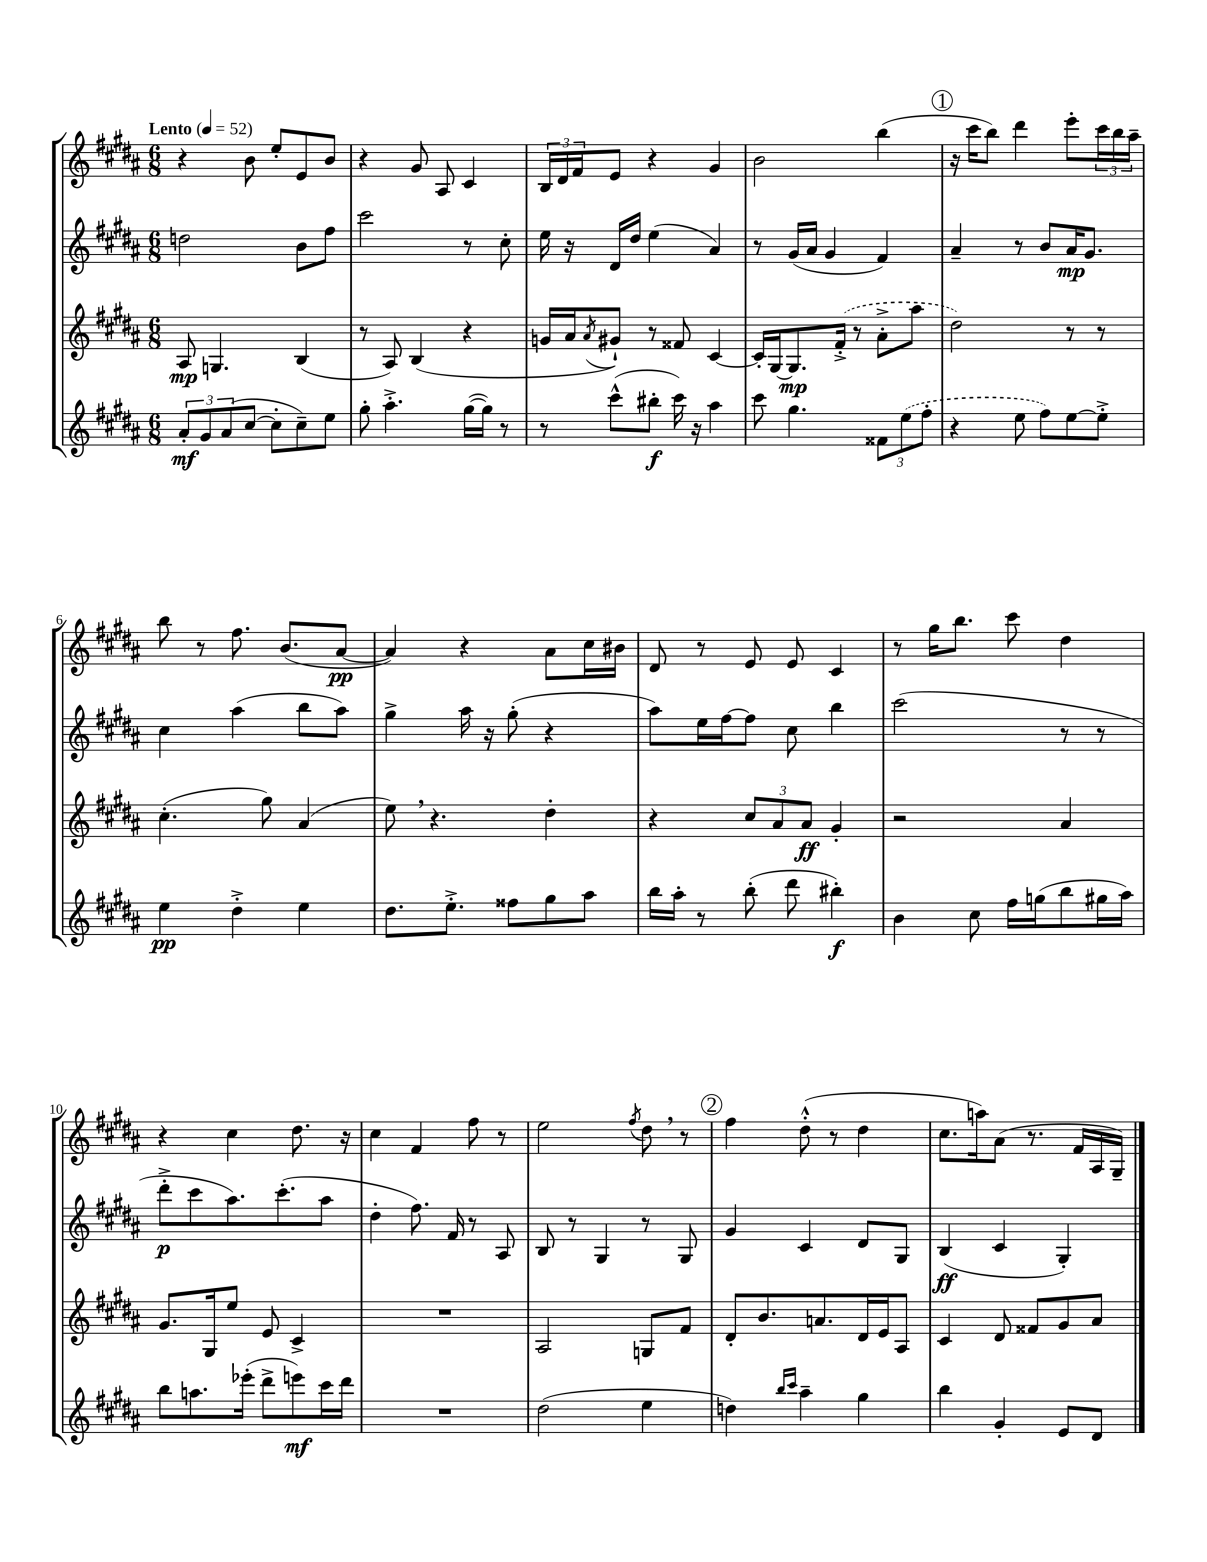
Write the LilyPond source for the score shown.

<<
\new StaffGroup <<
\new Staff = "s0" {
    \clef treble \key b \major \numericTimeSignature \time 6/8 \tempo "Lento" 4 = 52
    r4 b'8 e''8-. e'8 b'8 |
    r4 gis'8 ais8 cis'4 |
    \tuplet 3/2 { b16 dis'16 fis'16 } e'8 r4 gis'4 |
    b'2 b''4( |
    \mark \markup { \circle "1" } r16 cis'''16 b''8) dis'''4 e'''8-. \tuplet 3/2 { cis'''16 b''16 ais''16-- } |
    b''8 r8 fis''8. b'8.( ais'8~\pp |
    ais'4) r4 ais'8 cis''16 bis'16 |
    dis'8 r8 e'8 e'8 cis'4 |
    r8 gis''16 b''8. cis'''8 dis''4 |
    r4 cis''4 dis''8. r16 |
    cis''4 fis'4 fis''8 r8 |
    e''2 \acciaccatura { fis''8 } dis''8 \breathe r8 |
    \mark \markup { \circle "2" } fis''4 dis''8-.-^( r8 dis''4 |
    cis''8. a''16) ais'8( r8. fis'16 ais16 gis16--) \bar "|." |
}
\new Staff = "s1" {
    \clef treble \key b \major \numericTimeSignature \time 6/8
    d''2 b'8 fis''8 |
    cis'''2 r8 cis''8-. |
    e''16 r16 dis'16 dis''16 e''4( ais'4) |
    r8 gis'16( ais'16 gis'4 fis'4) |
    \mark \markup { \circle "1" } ais'4-- r8 b'8 ais'16\mp gis'8. |
    cis''4 ais''4( b''8 ais''8) |
    gis''4-> ais''16 r16 gis''8-.( r4 |
    ais''8) e''16 fis''16~ fis''8 cis''8 b''4 |
    cis'''2( r8 r8 |
    dis'''8-.->\p cis'''8 ais''8.) cis'''8.-.( ais''8 |
    dis''4-. fis''8.) fis'16 r8 ais8 |
    b8 r8 gis4 r8 gis8 |
    \mark \markup { \circle "2" } gis'4 cis'4 dis'8 gis8 |
    b4\ff( cis'4 gis4-.) \bar "|." |
}
\new Staff = "s2" {
    \clef treble \key b \major \numericTimeSignature \time 6/8
    ais8\mp g4. b4( |
    r8 ais8) b4( r4 |
    g'16 ais'16 \acciaccatura { ais'8 } gis'8-!) r8 fisis'8 cis'4~ |
    cis'16-. gis16~ gis8.\mp \once \slurDashed fis'16-.->( r8 ais'8-.-> ais''8 |
    \mark \markup { \circle "1" } dis''2) r8 r8 |
    cis''4.-.( gis''8) ais'4( |
    e''8) \breathe r4. dis''4-. |
    r4 \tuplet 3/2 { cis''8 ais'8 ais'8\ff } gis'4-. |
    r2 ais'4 |
    gis'8. gis16 e''8 e'8 cis'4-> |
    R2. |
    ais2 g8 fis'8 |
    \mark \markup { \circle "2" } dis'8-. b'8. a'8. dis'16 e'16 ais8 |
    cis'4 dis'8 fisis'8 gis'8 ais'8 \bar "|." |
}
\new Staff = "s3" {
    \clef treble \key b \major \numericTimeSignature \time 6/8
    \tuplet 3/2 { ais'8-.\mf gis'8 ais'8( } cis''8~ cis''8-. cis''8--) e''8 |
    gis''8-. ais''4.-.-> gis''16~( gis''16) r8 |
    r8 cis'''8-^( bis''8-.\f cis'''16) r16 ais''4 |
    cis'''8 gis''4. \tuplet 3/2 { fisis'8 \once \slurDashed e''8( fis''8-. } |
    \mark \markup { \circle "1" } r4 e''8 fis''8) e''8~ e''8-.-> |
    e''4\pp dis''4-.-> e''4 |
    dis''8. e''8.-.-> fisis''8 gis''8 ais''8 |
    b''16 ais''16-. r8 b''8-.( dis'''8 bis''4-.\f) |
    b'4 cis''8 fis''16 g''16( b''8 gis''16 ais''16) |
    b''8 a''8. ees'''16-.( dis'''8-> e'''8\mf) cis'''16 dis'''16 |
    R2. |
    dis''2( e''4 |
    \mark \markup { \circle "2" } d''4) \grace { b''16 cis'''16 } ais''4-- gis''4 |
    b''4 gis'4-. e'8 dis'8 \bar "|." |
}
>>
>>
